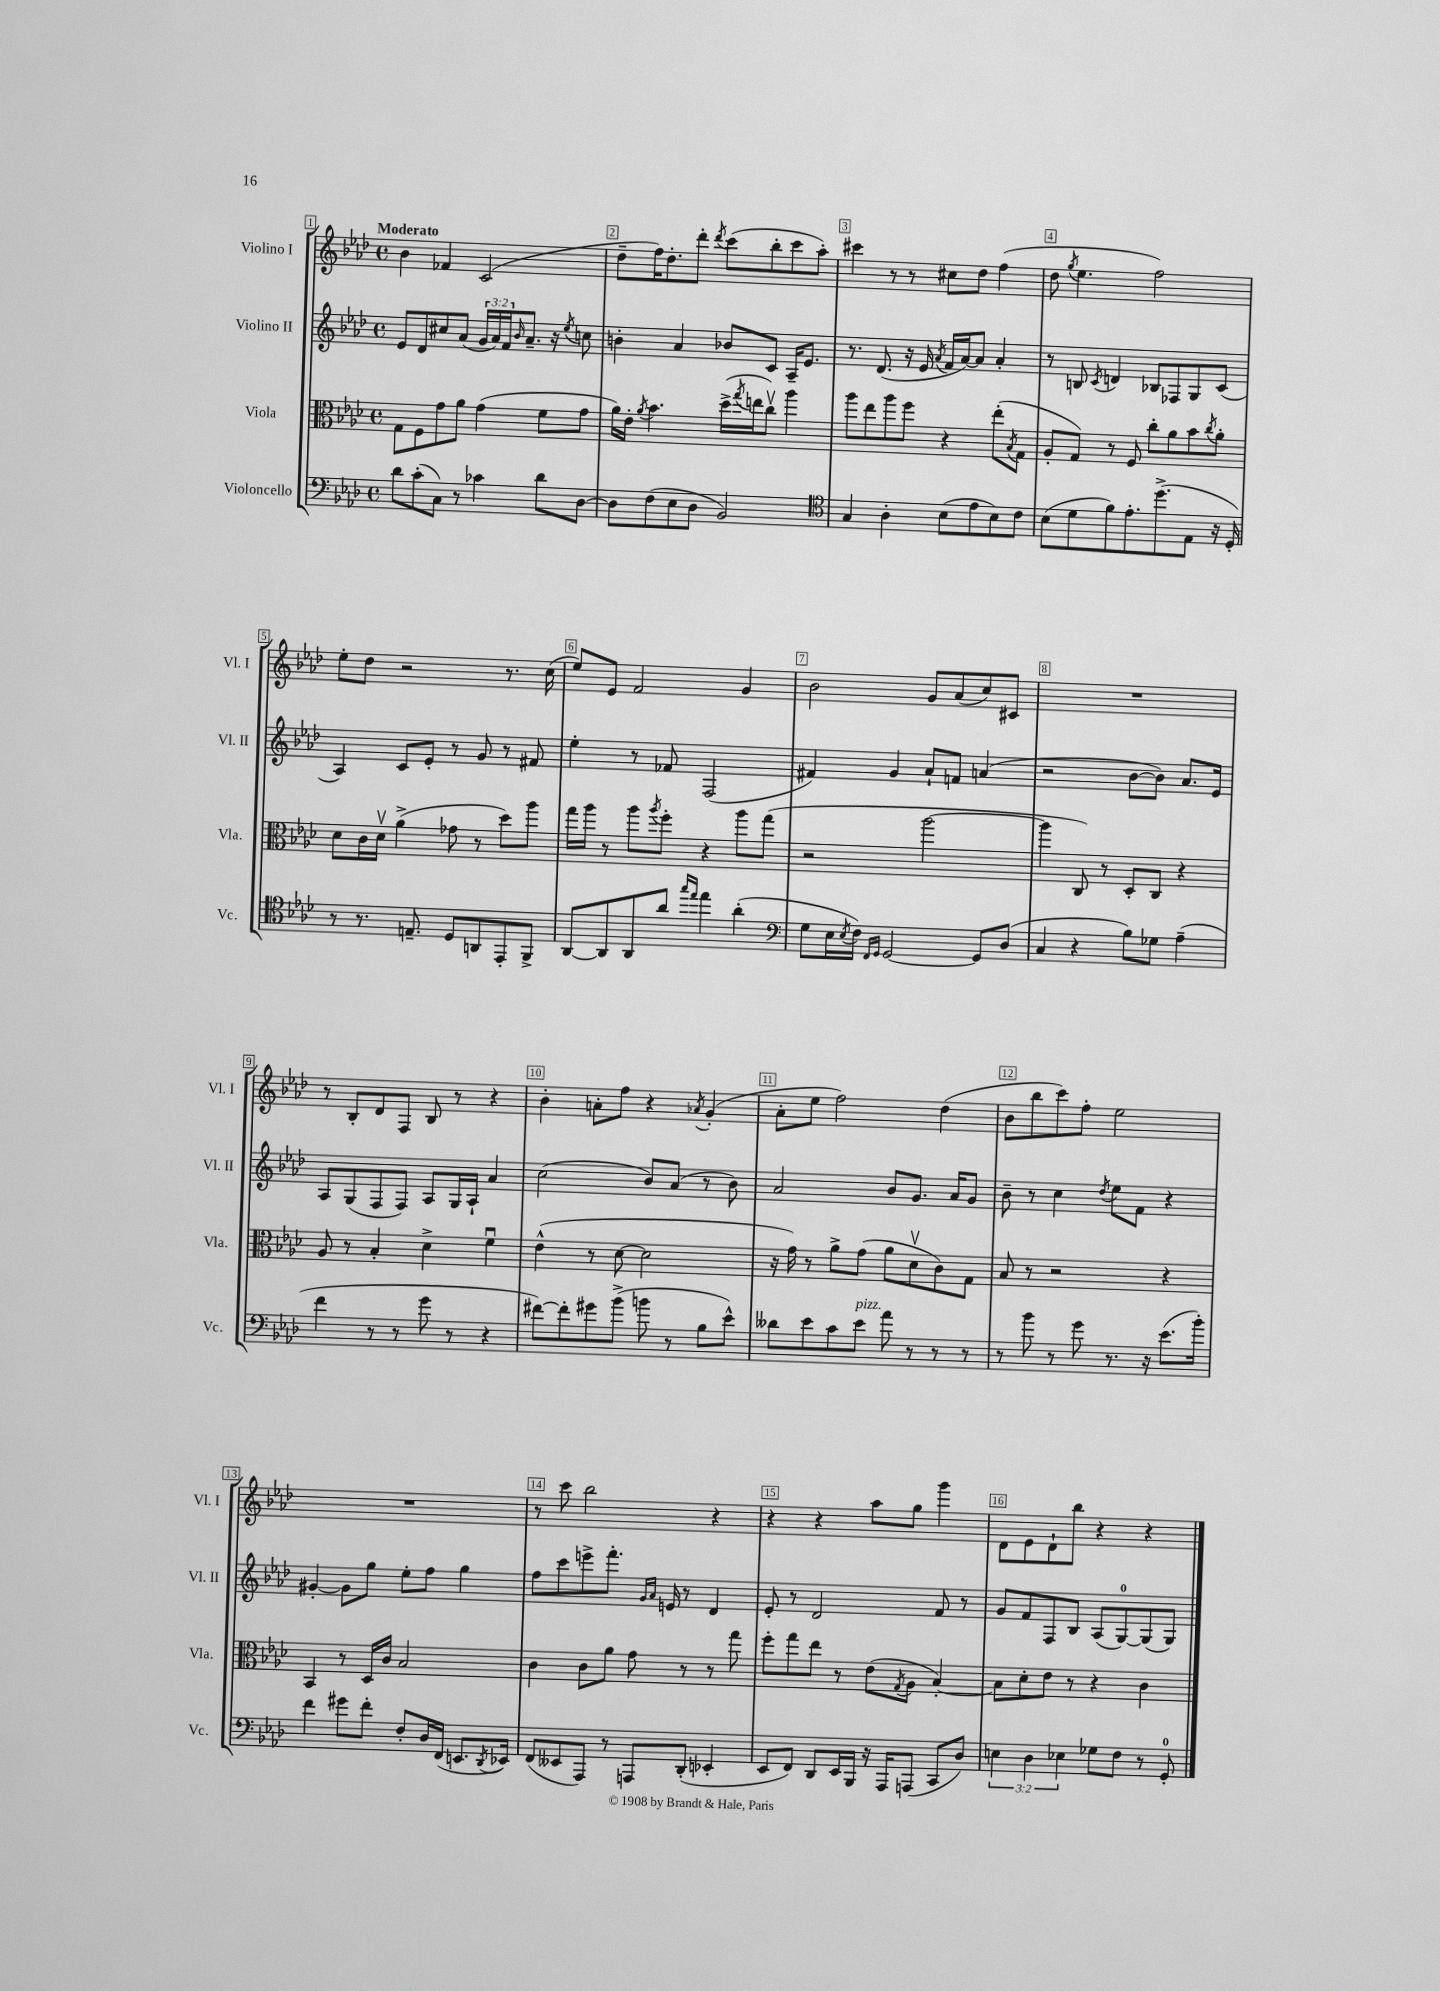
<<
\new StaffGroup <<
\new Staff = "s0" \with { instrumentName = "Violino I" shortInstrumentName = "Vl. I" } {
    \clef treble \key aes \major \defaultTimeSignature \time 4/4 \tempo "Moderato"
    bes'4 fes'4 c'2( |
    des''8-- f''16) des''8.-. des'''8-. \acciaccatura { des'''8 } c'''8( bes''8-. c'''8 aes''8-.) |
    cis'''4 r8 r8 cis''8 des''8 f''4( |
    des''8 \acciaccatura { g''8 } ees''4. f''2) |
    ees''8-. des''8 r2 r8. c''16( |
    ees''8) ees'8 f'2 g'4 |
    bes'2 g'8 aes'8( c''8) cis'8 |
    R1 |
    r8 bes8-. des'8 f8 bes8 r8 r4 |
    bes'4-. a'8-. f''8 r4 \acciaccatura { aes'8 } g'4-.( |
    aes'8-. ees''8 f''2) des''4( |
    bes'8 bes''8 c'''8) f''8-. ees''2 |
    R1 |
    r8 c'''8 bes''2 r4 |
    r4 r4 aes''8 g''8 g'''4 |
    des'8 ees'8 des'8-! bes''8 r4 r4 \bar "|." |
}
\new Staff = "s1" \with { instrumentName = "Violino II" shortInstrumentName = "Vl. II" } {
    \clef treble \key aes \major \defaultTimeSignature \time 4/4 \override Staff.TupletNumber.text = #tuplet-number::calc-fraction-text
    ees'8 des'8 cis''8 aes'8( \tuplet 3/2 { g'16 aes'16) f'16 } \grace { bes'16 } aes'8.-- r16 \acciaccatura { ees''8 } c''8 |
    b'4-. aes'4 bes'8 c'8 aes16-- ees'8. |
    r8. des'8.( r16 ees'16 \acciaccatura { aes'8 } f'16 aes'16~) aes'8 aes'4-. |
    r8 b8 \acciaccatura { c'8 } d'4 bes8 fes8 g8 c'8( |
    aes4) c'8 ees'8-. r8 g'8 r8 fis'8 |
    ees''4-. r8 fes'8 f2( |
    fis'4) g'4 aes'8-! f'8 a'4( |
    r2 bes'8~ bes'8) aes'8. ees'16 |
    aes8 g8( f8 f8) aes8 g16 aes16-! aes'4 |
    c''2( bes'8) aes'8( r8 bes'8) |
    aes'2 bes'8 g'8. aes'16 g'8 |
    bes'8-- r8 c''4 \acciaccatura { des''8 } ees''8 f'8 r4 |
    gis'4~-. gis'8 g''8 ees''8-. f''8 g''4 |
    f''8 c'''8 e'''8-> f'''8.-. \grace { g'16 aes'16 } e'16 r8 des'4 |
    ees'8-. r8 des'2 f'8 r8 |
    g'8 f'8 f8 bes8 aes8( g8-0~) g8( g8) \bar "|." |
}
\new Staff = "s2" \with { instrumentName = "Viola" shortInstrumentName = "Vla." } {
    \clef alto \key aes \major \defaultTimeSignature \time 4/4
    g8 f8 g'8 aes'8 g'4( f'8 g'8 |
    aes'16) ees'16-. \acciaccatura { aes'8 } bes'4. des''16->( \acciaccatura { g''8 } e''16 c''8\upbow) aes''4 |
    aes''8 ees''8 aes''8 f''8 r4 ees''8-.( \acciaccatura { bes8 } g8 |
    aes8-. g8) r8 f8 c''8-. aes'8 bes'8 \acciaccatura { c''8 } aes'8-. |
    des'8 c'16 des'16\upbow aes'4->( ges'8 r8 des''8) aes''8 |
    g''16 aes''16 r8 aes''8 \acciaccatura { aes''8 } f''8-. r4 aes''8 g''8( |
    r2 aes''2~ |
    aes''4 c8) r8 des8-. c8 r4 |
    aes8 r8 bes4-. des'4-> f'4\downbow |
    ees'4-^( r8 des'8~ des'2 |
    r16 g'16) r8 aes'8-> g'8( aes'8 des'8\upbow c'8) g8 |
    bes8 r8 r2 r4 |
    bes,4 r8 des16 c'16 bes2 |
    c'4 c'8 aes'8 g'8 r8 r8 g''8 |
    f''8-. g''8 ees''8 r8 ees'8( \acciaccatura { g8 } aes8 bes4~-.) |
    bes8 des'8-. ees'8 r8 r4 c'4 \bar "|." |
}
\new Staff = "s3" \with { instrumentName = "Violoncello" shortInstrumentName = "Vc." } {
    \clef bass \key aes \major \defaultTimeSignature \time 4/4 \override Staff.TupletNumber.text = #tuplet-number::calc-fraction-text
    des'8 c'8-.( c8) r8 ces'4 des'8 des8~ |
    des8 f8( ees8 des8 bes,2) |
    \clef tenor g4 aes4-. bes8( ees'8 bes8) c'8 |
    bes8( des'8 f'8) ees'8.-. des''8.->( ees8 r16 des16-.) |
    r8 r8. e8.-- des8 a,8 ees,8-. f,8-> |
    aes,8~ aes,8 aes,8 aes'8 \grace { g''16 ees''16 } ees''4 aes'4-.( |
    \clef bass g8 ees16 \acciaccatura { ees8 } f16) \grace { f,16 g,16 } g,2~ g,8 des8( |
    c4 r4 bes8) ges8 aes4--( |
    f'4 r8 r8 g'8 r8 r4 |
    fis'8~) fis'8-. gis'8 bes'8->( b'8 r8 bes8 ees'8-^) |
    deses'8 ees'8 c'8 ees'8^\markup { \italic "pizz." } aes'8 r8 r8 r8 |
    r8 bes'8 r8 g'8 r8. r16 ees'8.( bes'16-.) |
    f'4 gis'8 f'8-. f8-. des16 f,16( e,8. \acciaccatura { des,8 } ees,16) |
    f,8( eeses,8 aes,,8) r8 a,,8 des,8-.( ees,4-. |
    ees,8 f,8) des,8 ees,16 bes,,16 r16 aes,,16 a,,8( c,8 des8) |
    \tuplet 3/2 { e4 des4 ees4 } ges8 f8 r8 g,8-0-. \bar "|." |
}
>>
>>
\layout { \context { \Score \override BarNumber.break-visibility = ##(#f #t #t) barNumberVisibility = #all-bar-numbers-visible \override BarNumber.stencil = #(make-stencil-boxer 0.1 0.3 ly:text-interface::print) } }
